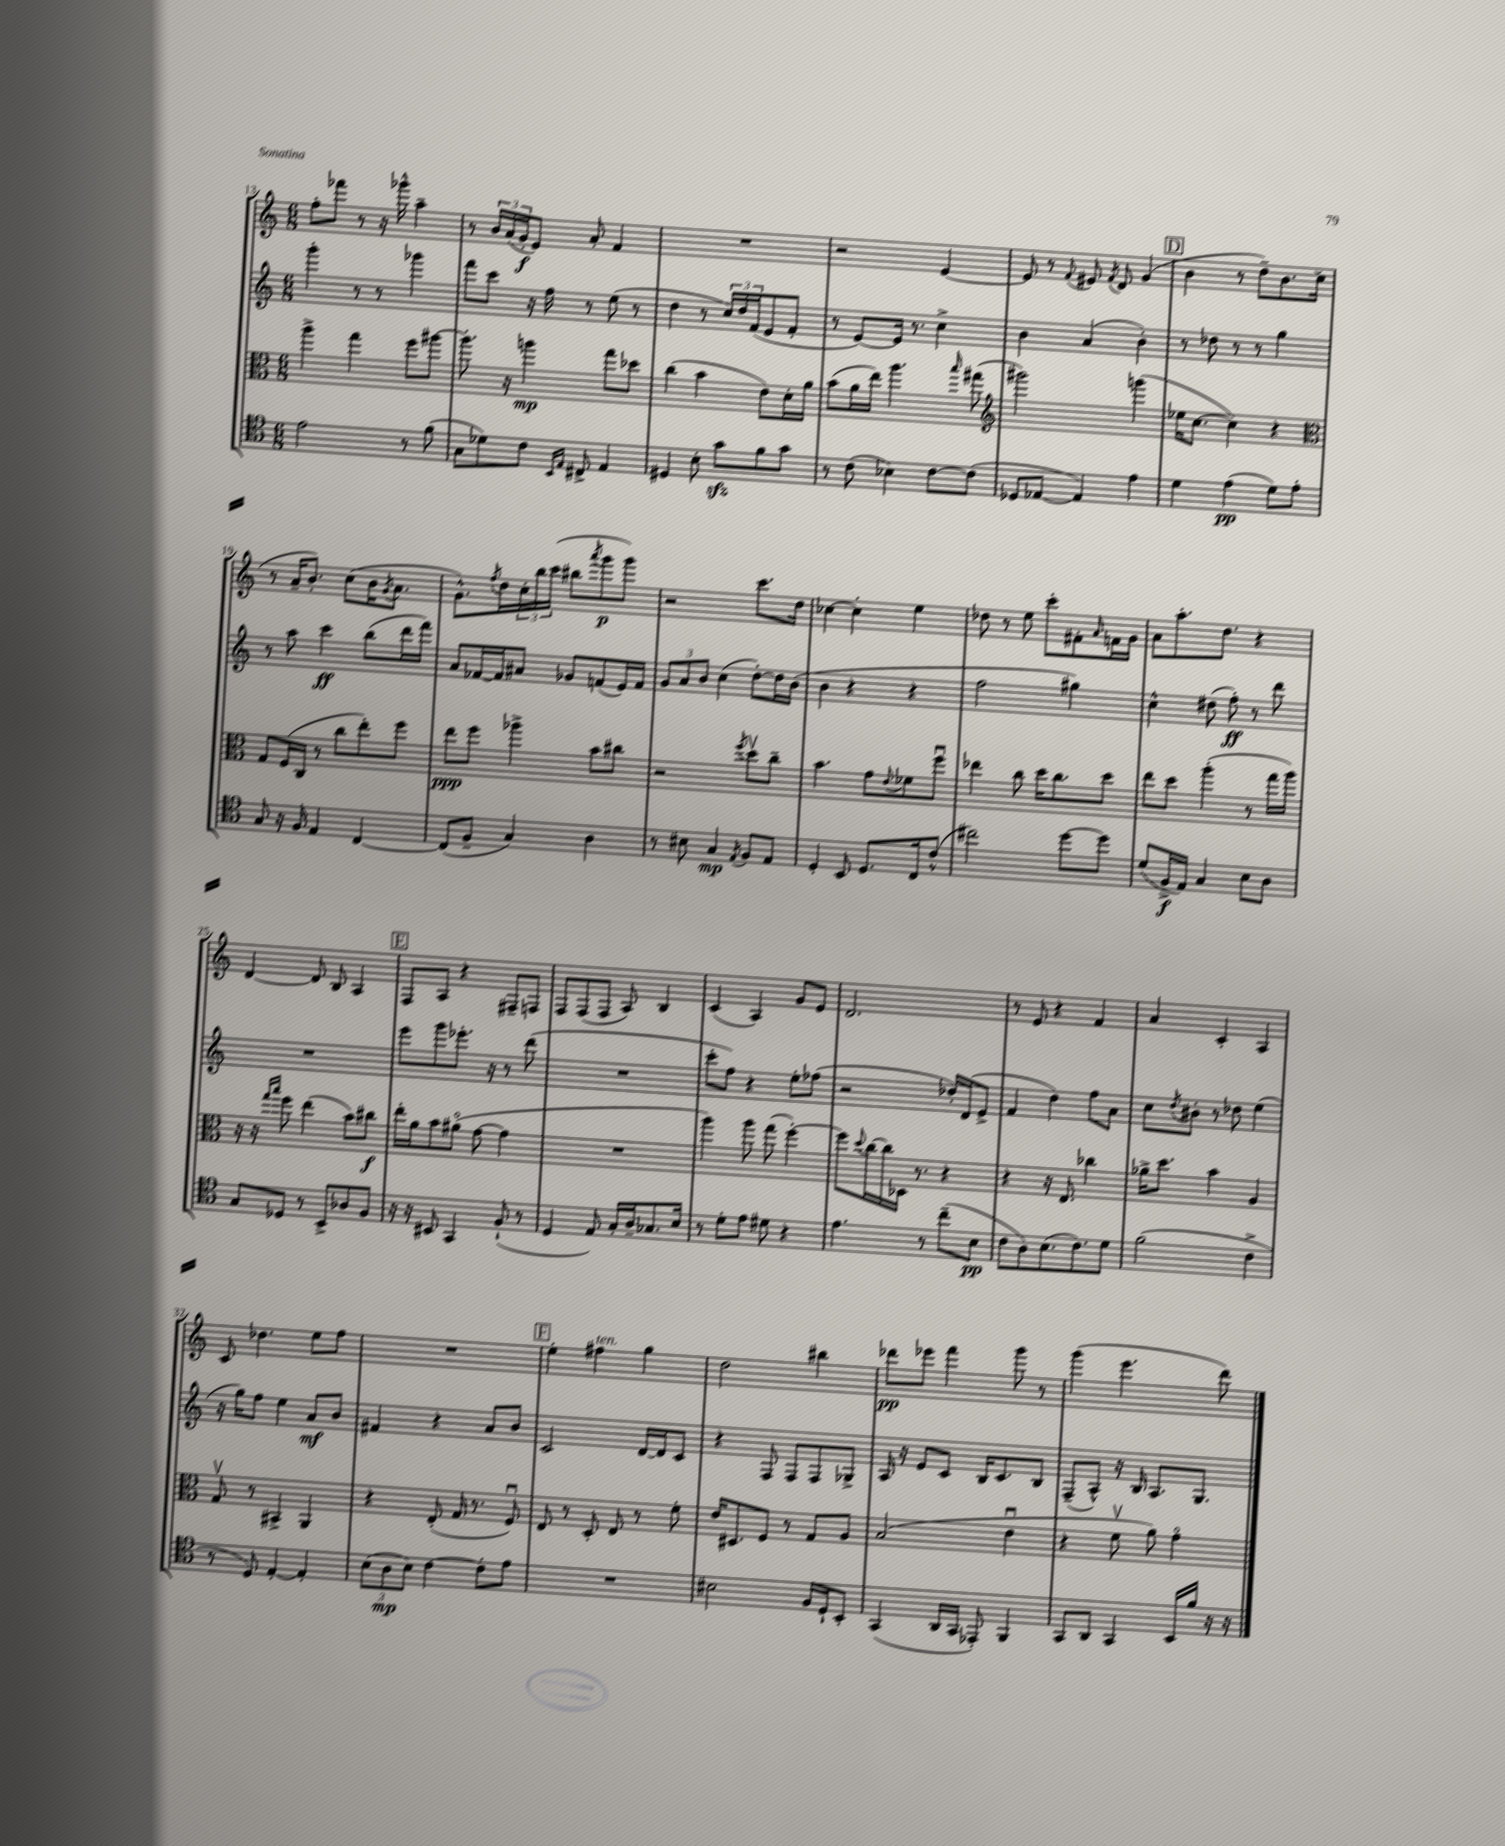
<<
\new StaffGroup <<
\new Staff = "s0" {
    \clef treble \key c \major \numericTimeSignature \time 6/8
    f''8-. fes'''8 r8 r16 ges'''16-^ a''4-- |
    r8 \tuplet 3/2 { b'16 a'16( g'16-.\f } e'8) a'8-. f'4 |
    R2. |
    r2 e'4~ |
    e'8 r8 \appoggiatura { f'8 } eis'8 \acciaccatura { f'8 } d'8 g'4( |
    \mark \markup { \box "D" } b'4 r8 d''8--) b'8. c''16( |
    r8 a'16-- b'8.-.) c''8( b'16 \acciaccatura { g'8 } a'8. |
    g'8.-^) \acciaccatura { f''8 } d''16 \tuplet 3/2 { c''16-. b''16 c'''16( } bis''8 \acciaccatura { a'''8 } g'''8\p g'''8) |
    r2 c'''8. d''16 |
    ces''4~ ces''4-. e''4 |
    des''8 r8 e''8 c'''8-. fis'8-. \grace { a'16 } f'16 g'16 |
    a'8 a''8.-. d''8. r4 |
    d'4~ d'8 b8 a4 |
    \mark \markup { \box "E" } f8 a8 r4 fis8-- f8 |
    f8 f8( f8 a8) b4 |
    c'4( a4) g'8 e'8 |
    d'2. |
    r8 e'8 r4 f'4 |
    a'4 c'4-. a4 |
    c'8 des''4. e''8 f''8 |
    R2. |
    \mark \markup { \box "F" } e''4-. fis''4^\markup { \italic "ten." } g''4 |
    d''2 bis''4 |
    des'''8\pp ees'''8 f'''4 g'''8 r8 |
    g'''4( e'''4. d'''8) \bar "|." |
}
\new Staff = "s1" {
    \clef treble \key c \major \numericTimeSignature \time 6/8
    g'''4-. r8 r8 ges'''4 |
    f'''8 c'''8 r16 f''16 r8 e''8( r8 |
    d''4 r8 \tuplet 3/2 { c''16) d''16 f'16( } e'8 f'8-. |
    r8 e'8~) e'16 r8. c''4-> |
    b'4 a'4( b'4-.) |
    \mark \markup { \box "D" } r8 des''8 r8 r8 g''4 |
    r8 a''8 c'''4\ff b''8( d'''16 f'''16) |
    a'8 fes'16~ fes'16 ais'8 ges'8 f'8( e'16) f'16 |
    \tuplet 3/2 { g'8 a'8 b'8 } c''4( d''8~-.) d''16 b'16( |
    b'4 r4 r4 |
    f''2 gis''4) |
    c''4-^ dis''8( f''8-.\ff) r8 d'''8 |
    R2. |
    \mark \markup { \box "E" } e'''8 g'''8 ees'''8.-. r16 r8 d'''8( |
    R2. |
    c'''8-. f''8) r4 e''8-. fes''8( |
    r2 des''16-.) d'16( e'8-> |
    f'4 d''4) f''8 a'8 |
    c''8 \acciaccatura { d''8 } bis'8-. r8 des''8 e''4( |
    r16 g''16) f''8 e''4 a'8\mf b'8 |
    fis'4 r4 a'8 b'8 |
    \mark \markup { \box "F" } c'2 d'16~ d'16 c'8 |
    r4 f8 f8 f8 ges8-> |
    a16 r16 e'8 c'8 b16 c'8. b8 |
    f8--( a8-^) r16 b16 a8. g8. \bar "|." |
}
\new Staff = "s2" {
    \clef alto \key c \major \numericTimeSignature \time 6/8
    a''4-> g''4 f''8 ais''8~ |
    ais''8.-. r16 a''4\mp g''8 des''8 |
    c''4( b'4 e'8) d'16-. a'16 |
    b'8( a'16 e''16) a''4. \grace { b''16 } gis''8( |
    \clef treble gis'''2) g'''4( |
    \mark \markup { \box "D" } ees''16 c''8.~ c''4) r4 |
    \clef alto g8 f16( c16 r8 c''8 e''8-.) f''8 |
    e''8\ppp f''8 aes''4-> b'8 cis''8 |
    r2 \acciaccatura { f''8 } d''8\upbow c''8-- |
    b'4. g'8 \appoggiatura { e'8 } fes'8 f''8\downbow |
    ees''4 c''8 d''16 c''8. d''8 |
    e''8 d''8 a''4-.( r8 g''16 a''16) |
    r16 r16 \grace { g''16 b''16 } f''8 e''4( b'8) cis''8\f |
    \mark \markup { \box "E" } e''16-. a'16 b'8 ais'8\flageolet( g'8~ g'4 |
    R2. |
    a''4) a''8 g''8( f''4~-.) |
    f''8 \appoggiatura { d''8 } c''16~ c''16 des16 r8. r4 |
    r4 r16 e8. ces''4 |
    aes'16-> d''8. b'4 a4 |
    g8\upbow r8 bis,4-> a,4 |
    r4 e8-.( g16 r8. f8\downbow) |
    \mark \markup { \box "F" } e8 r8 d8-. e8 r8 f'8-. |
    e'16 dis8. f8 r8 g8 a8 |
    b2( e'4\downbow |
    r4 f'8\upbow a'8) g'4\flageolet \bar "|." |
}
\new Staff = "s3" {
    \clef tenor \key c \major \numericTimeSignature \time 6/8
    e'2 r8 f'8( |
    g8 des'8) c'8 \grace { b,16 e16 } cis8-> e4 |
    dis4 b8-. g'8\sfz f'8 g'8 |
    r8 c'8( bes4) c'8~ c'8( |
    des8 ees8~ ees4) e'4 |
    \mark \markup { \box "D" } d'4 e'4\pp( d'8) e'8-. |
    g8 r16 f16 e4 c4~ |
    c8( f8-- g4) a4 |
    r8 bis8 g4\mp \acciaccatura { e8 } f8 e8 |
    d4-. b,8 d8. c16 c'8-^( |
    cis''2) d''8~ d''8 |
    d'8( f16->\f e16) g4 b8 a8 |
    g8 des8 r8 b,8-> aes8 f8 |
    \mark \markup { \box "E" } r16 r16 bis,8 g,4 f8-!( r8 |
    d4 e8) g16-. a16-- ges8. b16 |
    r8 d'8-. e'8 dis'8 r4 |
    e'4. r8 c''8--( b8\pp |
    c'8 a8) b8.( c'8.) d'8 |
    f'2( c'4-> |
    r8 d8) e4~-. e4-. |
    \tuplet 3/2 { b8( a8\mp b8) } c'4~ c'8-. e'8 |
    \mark \markup { \box "F" } R2. |
    bis2 f16 d16-! b,8-. |
    g,4( a,16 g,16 ees,8-.) f,4 |
    g,8 a,8 g,4 b,16 f'16 r16 r16 \bar "|." |
}
>>
>>
\layout { \context { \Score currentBarNumber = #13 } }
